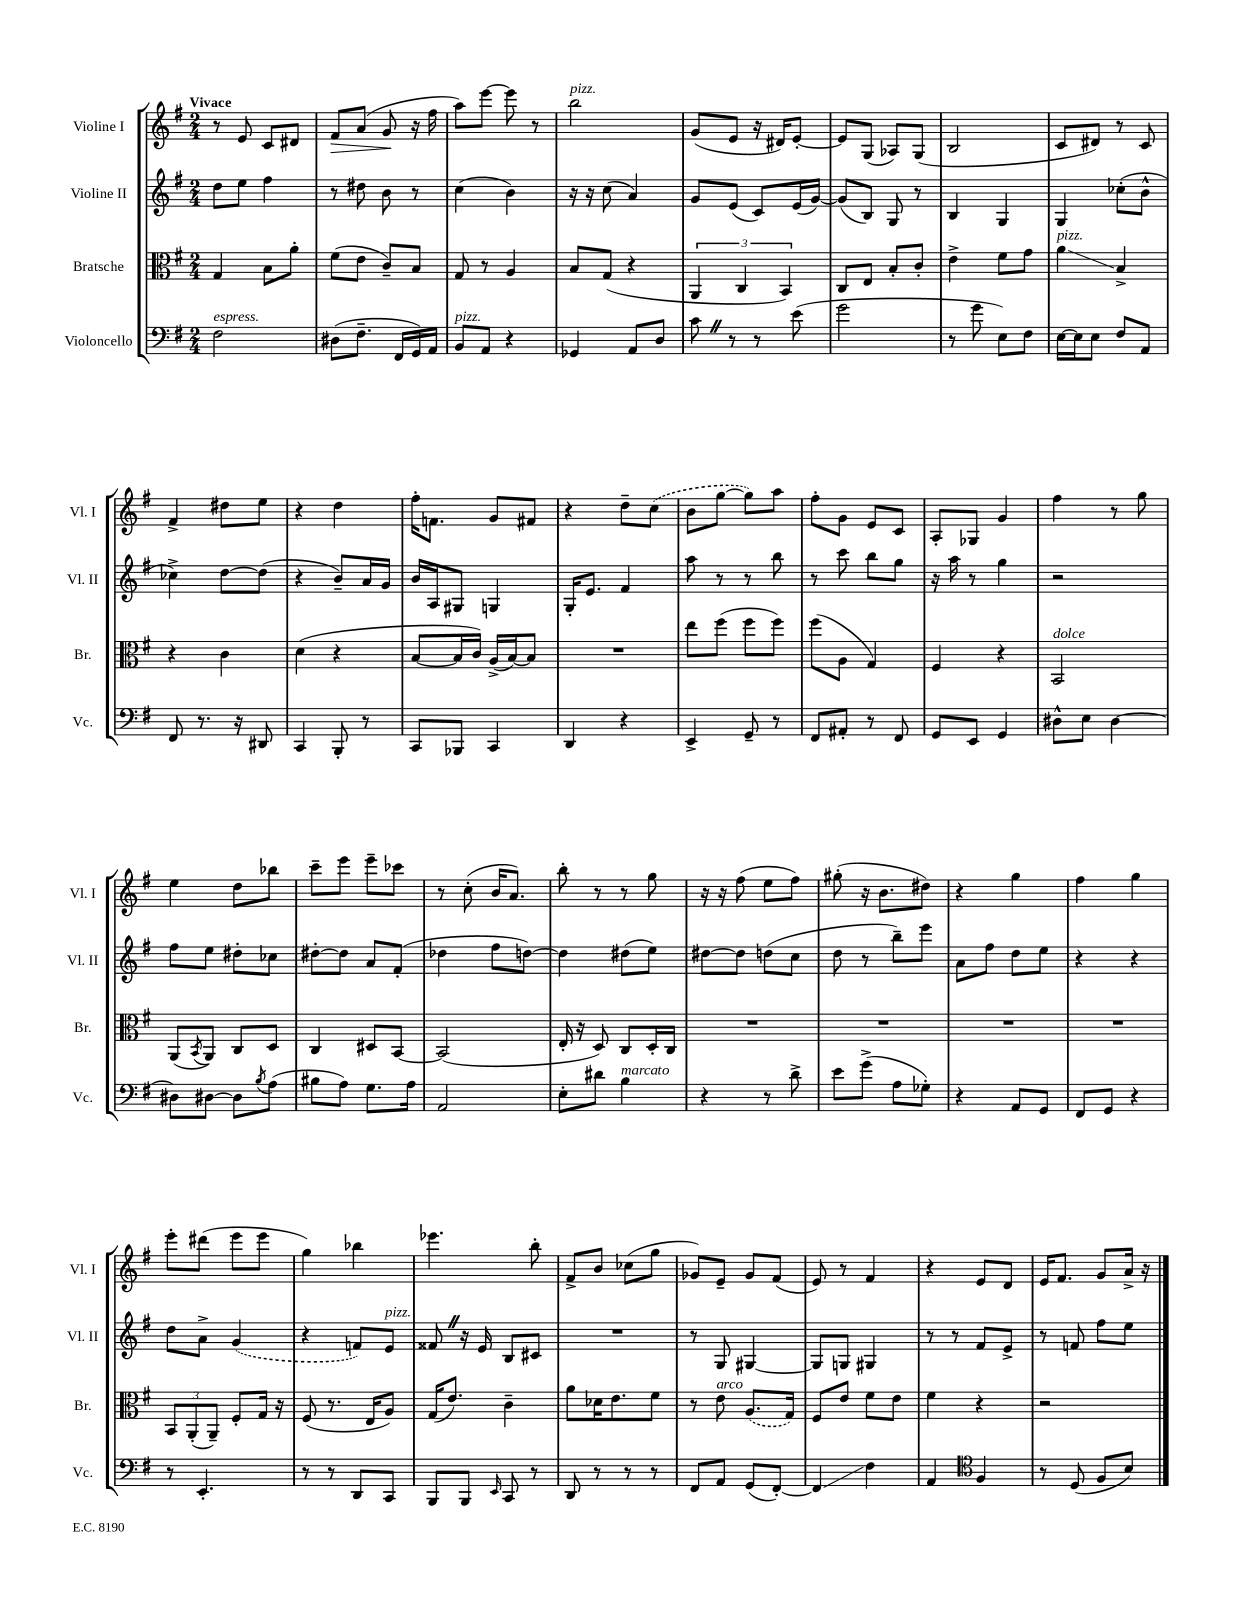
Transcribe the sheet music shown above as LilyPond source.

<<
\new StaffGroup <<
\new Staff = "s0" \with { instrumentName = "Violine I" shortInstrumentName = "Vl. I" } {
    \clef treble \key g \major \numericTimeSignature \time 2/4 \tempo "Vivace"
    r8 e'8 c'8 dis'8 |
    fis'8\> a'8( g'8\! r16 fis''16 |
    a''8) e'''8~ e'''8 r8 |
    b''2^\markup { \italic "pizz." } |
    g'8( e'8 r16 dis'16) e'8~-. |
    e'8 g8( aes8) g8( |
    b2 |
    c'8 dis'8) r8 c'8 |
    fis'4-> dis''8 e''8 |
    r4 d''4 |
    fis''16-. f'8. g'8 fis'8 |
    r4 d''8-- \once \slurDashed c''8( |
    b'8 g''8~ g''8) a''8 |
    fis''8-. g'8 e'8 c'8 |
    a8-. ges8 g'4 |
    fis''4 r8 g''8 |
    e''4 d''8 bes''8 |
    c'''8-- e'''8 e'''8-- ces'''8 |
    r8 c''8-.( b'16 a'8.) |
    b''8-. r8 r8 g''8 |
    r16 r16 fis''8( e''8 fis''8) |
    gis''8-.( r16 b'8. dis''8) |
    r4 g''4 |
    fis''4 g''4 |
    e'''8-. dis'''8( e'''8 e'''8 |
    g''4) bes''4 |
    ees'''4. b''8-. |
    fis'8-> b'8 ces''8( g''8 |
    ges'8) e'8-- ges'8 fis'8( |
    e'8) r8 fis'4 |
    r4 e'8 d'8 |
    e'16 fis'8. g'8 a'16-> r16 \bar "|." |
}
\new Staff = "s1" \with { instrumentName = "Violine II" shortInstrumentName = "Vl. II" } {
    \clef treble \key g \major \numericTimeSignature \time 2/4
    d''8 e''8 fis''4 |
    r8 dis''8 b'8 r8 |
    c''4( b'4) |
    r16 r16 c''8( a'4) |
    g'8 e'8( c'8) e'16( g'16~) |
    g'8( b8) g8 r8 |
    b4 g4 |
    g4 ces''8-.( b'8-^ |
    ces''4->) d''8~ d''8( |
    r4 b'8--) a'16 g'16 |
    b'16 a16 gis8 g4 |
    g16-. e'8. fis'4 |
    a''8 r8 r8 b''8 |
    r8 c'''8 b''8 g''8 |
    r16 a''16 r8 g''4 |
    r2 |
    fis''8 e''8 dis''8-. ces''8 |
    dis''8~-. dis''8 a'8 fis'8-.( |
    des''4 fis''8 d''8~) |
    d''4 dis''8( e''8) |
    dis''8~ dis''8 d''8( c''8 |
    d''8 r8 b''8--) e'''8 |
    a'8 fis''8 d''8 e''8 |
    r4 r4 |
    d''8 a'8-> \once \slurDashed g'4( |
    r4 f'8) e'8^\markup { \italic "pizz." } |
    fisis'8 \once \override BreathingSign.text = \markup { \musicglyph "scripts.caesura.straight" } \breathe r16 e'16 b8 cis'8 |
    R2 |
    r8 g8 gis4~ |
    gis8 g8 gis4 |
    r8 r8 fis'8 e'8-> |
    r8 f'8 fis''8 e''8 \bar "|." |
}
\new Staff = "s2" \with { instrumentName = "Bratsche" shortInstrumentName = "Br." } {
    \clef alto \key g \major \numericTimeSignature \time 2/4
    g4 b8 a'8-. |
    fis'8( e'8 c'8--) b8 |
    g8 r8 a4 |
    b8 g8( r4 |
    \tuplet 3/2 { a,4 c4 b,4) } |
    c8 e8 b8-. c'8-. |
    e'4-> fis'8 g'8 |
    a'4\glissando^\markup { \italic "pizz." } b4-> |
    r4 c'4 |
    d'4( r4 |
    b8~ b16 c'16) a16->( b16~) b8 |
    R2 |
    e''8 fis''8( fis''8 fis''8) |
    fis''8( a8 g4) |
    fis4 r4 |
    b,2^\markup { \italic "dolce" } |
    a,8( \acciaccatura { b,8 } a,8) c8 d8 |
    c4 dis8 b,8~ |
    b,2( |
    e16-. r16 d8) c8 d16-. c16 |
    R2 |
    R2 |
    R2 |
    R2 |
    \tuplet 3/2 { b,8 a,8-.( a,8--) } fis8-. g16 r16 |
    fis8( r8. e16 a8) |
    g16( e'8.) c'4-- |
    a'8 des'16 e'8. fis'8 |
    r8 e'8^\markup { \italic "arco" } \once \slurDashed a8.( g16) |
    fis8 e'8 fis'8 e'8 |
    fis'4 r4 |
    r2 \bar "|." |
}
\new Staff = "s3" \with { instrumentName = "Violoncello" shortInstrumentName = "Vc." } {
    \clef bass \key g \major \numericTimeSignature \time 2/4
    fis2^\markup { \italic "espress." } |
    dis8( fis8.-- fis,16 g,16) a,16 |
    b,8^\markup { \italic "pizz." } a,8 r4 |
    ges,4 a,8 d8 |
    c'8 \once \override BreathingSign.text = \markup { \musicglyph "scripts.caesura.straight" } \breathe r8 r8 e'8( |
    g'2 |
    r8 g'8 e8) fis8 |
    e16~ e16 e8 fis8 a,8 |
    fis,8 r8. r16 dis,8 |
    c,4 b,,8-. r8 |
    c,8 bes,,8 c,4 |
    d,4 r4 |
    e,4-> g,8-- r8 |
    fis,8 ais,8-. r8 fis,8 |
    g,8 e,8 g,4 |
    dis8-^ e8 dis4~ |
    dis8 dis8~ dis8 \acciaccatura { b8 } a8( |
    bis8 a8) g8. a16 |
    a,2 |
    e8-. dis'8 b4^\markup { \italic "marcato" } |
    r4 r8 d'8-> |
    e'8 g'8->( a8 ges8-.) |
    r4 a,8 g,8 |
    fis,8 g,8 r4 |
    r8 e,4.-. |
    r8 r8 d,8 c,8 |
    b,,8 b,,8 \grace { e,16 } c,8 r8 |
    d,8 r8 r8 r8 |
    fis,8 a,8 g,8( fis,8~-.) |
    fis,4\glissando fis4 |
    a,4 \clef tenor fis4 |
    r8 d8( fis8 b8) \bar "|." |
}
>>
>>
\layout { \context { \Score \remove "Bar_number_engraver" } }
